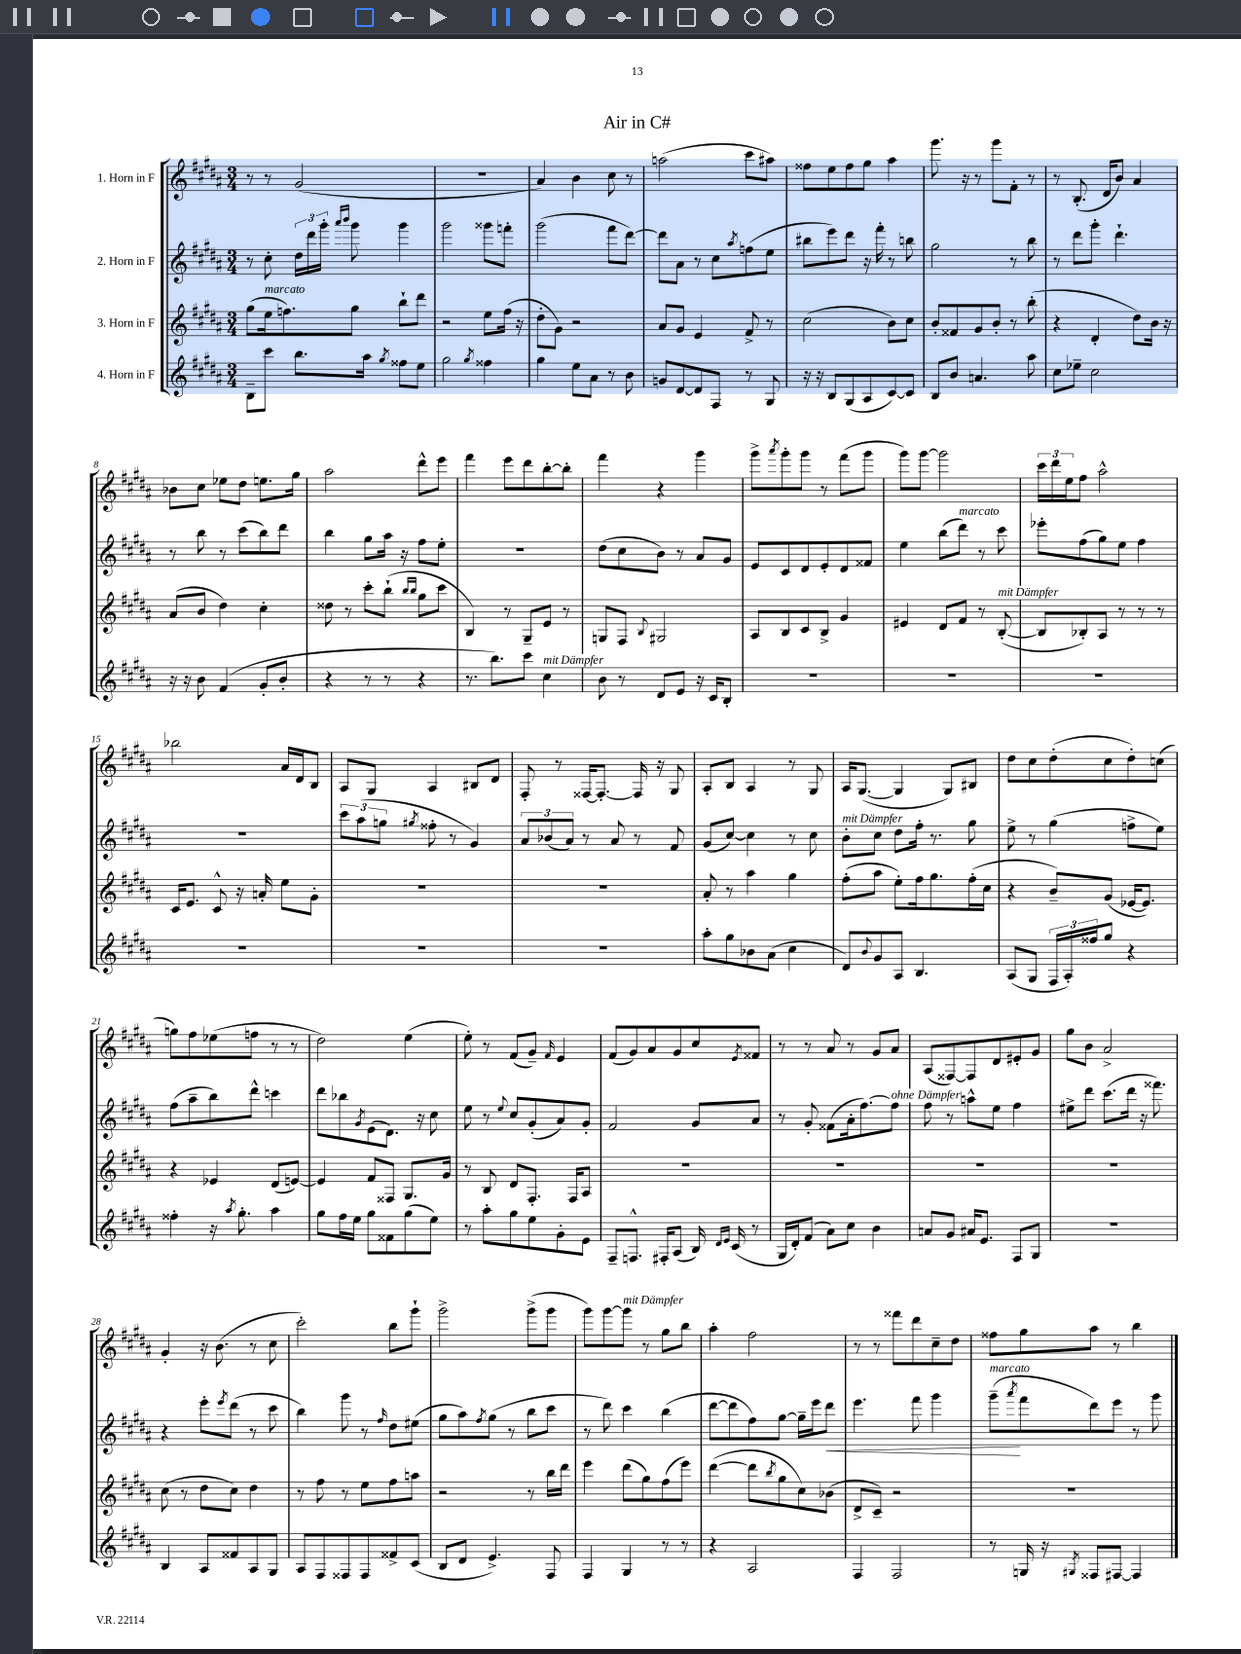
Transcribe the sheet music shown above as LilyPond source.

\header { title = "Air in C#" }
<<
\new StaffGroup <<
\new Staff = "s0" \with { instrumentName = "1. Horn in F" } {
    \clef treble \key b \major \numericTimeSignature \time 3/4
    r8 r8 gis'2( |
    R2. |
    ais'4) b'4 cis''8 r8 |
    a''2( cis'''8 ais''8) |
    fisis''8 e''8 fisis''8 gis''8 ais''4 |
    gis'''8. r16 r8 gis'''8 fis'8-. r8 |
    r8 b8.-.( dis'16 b'8) ais'4 |
    bes'8 cis''8 ees''8 dis''8 e''8. gis''16 |
    ais''2 dis'''8-^ e'''8 |
    fis'''4 e'''8 dis'''8 b''8~-. b''8-. |
    fis'''4 r4 gis'''4 |
    gis'''8-> \acciaccatura { ais'''8 } gis'''8-. gis'''8 r8 fis'''8( gis'''8 |
    gis'''8) gis'''8~ gis'''2 |
    \tuplet 3/2 { cis'''16 dis'''16 e''16 } fis''8 ais''2-^ |
    bes''2 ais'16 dis'16 b8 |
    ais8 gis8 ais4 bis8 dis'8 |
    fis8-. r8 fisis16~ fisis8.~-. fisis16 r16 gis8 |
    ais8-. b8 ais4 r8 gis8 |
    ais16 gis8.~( gis4 gis8) bis8 |
    dis''8 cis''8 dis''8-.( cis''8 dis''8-.) c''8( |
    g''8) fis''8 ees''8( f''8 r8 r8 |
    dis''2) e''4( |
    e''8-.) r8 fis'8( gis'8--) \grace { fis'16 } e'4 |
    fis'8( gis'8) ais'8 gis'8 cis''8 \acciaccatura { e'8 } fisis'8 |
    r8 r8 ais'8 r8 gis'8 ais'8 |
    ais8( fisis8~) fisis8 dis'8 eis'8-. gis'8 |
    gis''8 b'8 ais'2-> |
    gis'4-. r16 b'8.( r8 cis''8 |
    cis'''2-.) b''8 gis'''8-! |
    gis'''2-> gis'''8->( gis'''8 |
    gis'''8) gis'''8~ gis'''8^\markup { \italic "mit Dämpfer" } r8 gis''8 b''8 |
    ais''4-. fis''2 |
    r8 r8 fisis'''8 dis'''8 cis''8-- dis''8 |
    fisis''8 gis''8 ais''8 r8 b''4 \bar "|." |
}
\new Staff = "s1" \with { instrumentName = "2. Horn in F" } {
    \clef treble \key b \major \numericTimeSignature \time 3/4
    r8 cis''8-. \tuplet 3/2 { dis''16 dis'''16 gis'''16-. } \grace { ais'''16 b'''16 } gis'''8 gis'''4 |
    gis'''2 gisis'''8 f'''8-. |
    gis'''2( fis'''8 dis'''8~) |
    dis'''8 ais'8 r8 cis''8 \acciaccatura { ais''8 } f''8( e''8 |
    bis''8 e'''8) dis'''8 r16 fis'''16-. r8 b''8 |
    gis''2 r8 b''8 |
    r8 dis'''8 gis'''8-. dis'''4.-! |
    r8 b''8 r8 cis'''8( b''8) dis'''8 |
    b''4 gis''8 ais''16 r16 fis''8 e''8-. |
    R2. |
    dis''8( cis''8 b'8) r8 ais'8 gis'8 |
    e'8 cis'8 dis'8 e'8-. dis'8 fisis'8 |
    e''4 b''8( dis'''8^\markup { \italic "marcato" }) r8 cis'''8 |
    ees'''8-. fis''8( gis''8) e''8 fis''4 |
    R2. |
    \tuplet 3/2 { cis'''8 ais''8( g''8 } \acciaccatura { gis''8 } fisis''8-. r8 gis'4) |
    \tuplet 3/2 { ais'8 bes'8( ais'8) } r8 ais'8 r8 fis'8 |
    gis'8( cis''8~) cis''4 r8 cis''8 |
    b'8-.^\markup { \italic "mit Dämpfer" } cis''8 dis''8 fis''16-. r8. gis''8 |
    e''8-> r8 gis''4( f''8-> e''8) |
    fis''8( ais''8-- b''8) dis'''8-^ c'''4 |
    dis'''8 bes''8 \acciaccatura { gis'8 } e'8( dis'8.) r16 cis''8 |
    e''8 r8 \appoggiatura { e''8 } cis''8 gis'8-.( ais'8) gis'8-. |
    fis'2 gis'8 ais'8 |
    r8 gis'8-. fisis'8( ais'16-. fis''8.~) fis''8^\markup { \italic "ohne Dämpfer" } |
    fis''8 r8 a''8-^ e''8 fis''4 |
    eis''8-> dis'''8 cis'''8.( dis'''16 r16 fisis'''8.) |
    r4 e'''8-. \acciaccatura { e'''8 } dis'''8( r8 cis'''8 |
    b''4) gis'''8 r8 \grace { fis''16 } dis''8 eis''8( |
    gis''8 ais''8) \acciaccatura { fis''8 } gis''8( r8 b''8 cis'''8 |
    r8 dis'''8) cis'''4 b''4( |
    dis'''8~ dis'''8 fis''8) gis''8~ gis''16-- e'''16 dis'''8\< |
    e'''4. fis'''8 gis'''4 |
    gis'''8--\!^\markup { \italic "marcato" }( \acciaccatura { ais'''8 } fis'''8 dis'''8) e'''8 r8 gis'''8 \bar "|." |
}
\new Staff = "s2" \with { instrumentName = "3. Horn in F" } {
    \clef treble \key b \major \numericTimeSignature \time 3/4
    gis''8( e''16^\markup { \italic "marcato" } f''8.) gis''8 b''8-! dis'''8 |
    r2 e''8 fis''16( r16 |
    dis''8-. gis'8) r2 |
    ais'8 gis'8 e'4 fis'8-> r8 |
    cis''2( b'8) cis''8 |
    b'8-. fisis'8 gis'8 b'8-. r8 b''8-.( |
    r4 dis'4-. dis''8) b'16 r16 |
    ais'8( b'8 dis''4) cis''4-. |
    disis''8 r8 cis'''8-. b''8-!( \grace { b''16 b''16 } gis''8 cis'''8 |
    b4) r8 gis8-- e'8 r8 |
    g8 fis8 \appoggiatura { b8 } gis2 |
    ais8 b8 cis'8 b8-> gis'4 |
    eis'4 dis'8 fis'8 r8 b8~-.^\markup { \italic "mit Dämpfer" }( |
    b8 bes8-.) ais8 r8 r8 r8 |
    cis'16 e'8. cis'8-^ r16 a'16-. e''8 gis'8-. |
    R2. |
    R2. |
    ais'8-. r8 ais''4 gis''4 |
    fis''8-.( ais''8 e''8-.) fis''16 gis''8. fis''16-.( cis''16 |
    r4 b'8--) gis'8( ees'16~ ees'8.) |
    r4 ees'4 dis'8( e'8~) |
    e'4 fis'8 fisis8 gis8. gis'16 |
    r8 b8 dis'8 fis8.-. fis16 ais8 |
    R2. |
    R2. |
    R2. |
    R2. |
    cis''8( r8 dis''8 cis''8) dis''4 |
    r8 fis''8 r8 e''8 fis''8 a''8 |
    r2 r8 b''16 dis'''16 |
    e'''4 dis'''8( gis''8) fis''8( e'''8) |
    dis'''4~( dis'''8 \acciaccatura { b''8 } gis''8 cis''8) bes'8( |
    dis'8-> cis'8--) r2 |
    R2. \bar "|." |
}
\new Staff = "s3" \with { instrumentName = "4. Horn in F" } {
    \clef treble \key b \major \numericTimeSignature \time 3/4
    b8-- cis'''8 b''8. ais''16 \acciaccatura { gis''8 } fisis''8 e''8 |
    gis''2 \acciaccatura { gis''8 } fisis''4 |
    gis''4 e''8 ais'8 r8 b'8 |
    g'8 dis'8~ dis'8 fis8 r8 gis8 |
    r16 r16 b8 gis8( ais8 cis'8~) cis'8 |
    b8 b'8 a'4. ais''8 |
    cis''8 ees''8-- cis''2 |
    r16 r16 b'8 fis'4( gis'8-. b'8-. |
    r4 r8 r8 r4 |
    r8. b''8.) cis'''8 cis''4^\markup { \italic "mit Dämpfer" } |
    b'8 r8 dis'8 e'8 r16 cis'16 b8-. |
    R2. |
    R2. |
    R2. |
    R2. |
    R2. |
    R2. |
    ais''8-. gis''8 bes'8 ais'8( cis''4 |
    dis'8) \appoggiatura { b'8 } gis'8 ais8 b4. |
    ais8( gis8 \tuplet 3/2 { fis16 ais16-.) fisis''16 } gis''8 r4 |
    fisis''4-. r16 \acciaccatura { ais''8 } gis''8.-. ais''4 |
    gis''8 fis''16 e''16 gis''8 fisis'8 gis''8( e''8) |
    r8 ais''8-. gis''8 e''8 gis'8-. e'8 |
    fis8-- f8.-^ fis16-. ais8( b16) \grace { dis'16 e'16 } cis'16( r8 |
    gis16 dis'16-.) fis'8( ais'8) cis''8 b'4 |
    a'8 gis'8 ais'16 e'8. fis8 gis8 |
    R2. |
    b4 ais8 fisis'8 ais8 gis8 |
    ais8 fis8 fisis8 fisis8 fisis'8-> cis'8( |
    b8 dis'8 e'4.->) fis8 |
    fis4 gis4 r8 r8 |
    r4 ais2 |
    fis4 fis2 |
    r8 g16 r16 \acciaccatura { gis8 } fisis8 fis8~ fis4 \bar "|." |
}
>>
>>
